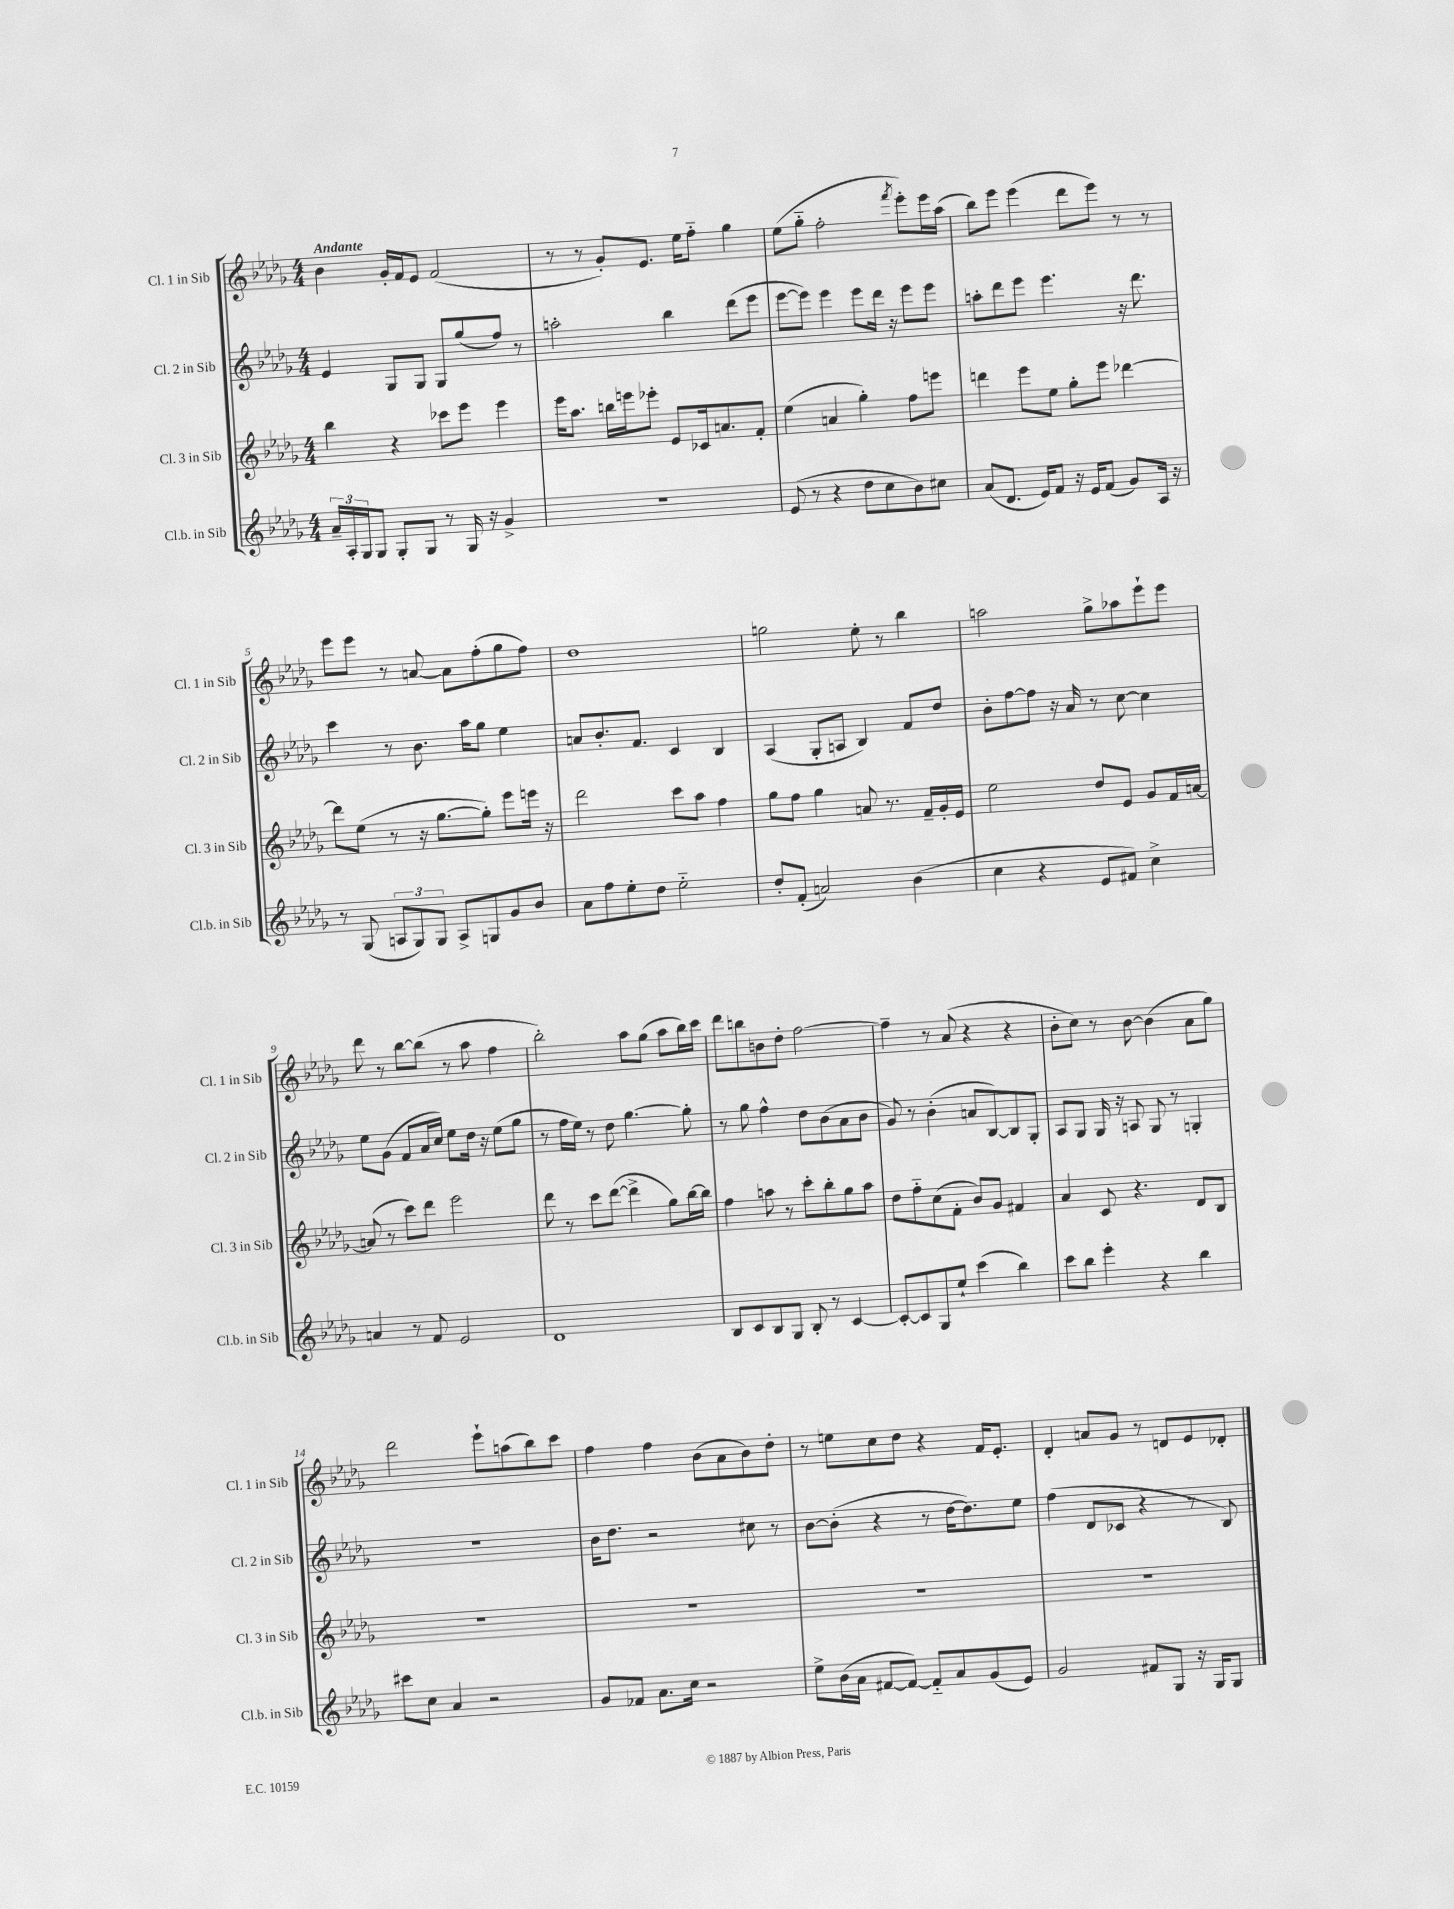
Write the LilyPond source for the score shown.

<<
\new StaffGroup <<
\new Staff = "s0" \with { instrumentName = "Cl. 1 in Sib" shortInstrumentName = "Cl. 1 in Sib" } {
    \clef treble \key des \major \numericTimeSignature \time 4/4 \tempo "Andante"
    bes'4 ges'16-. f'16 ees'8 f'2( |
    r8 r8 ges'8-.) ees'8. ees''16 f''8-_ ges''4 |
    ees''8( ges''8-_ f''2-. \acciaccatura { f'''8 } ees'''8-.) ees'''16 aes''16( |
    bes''8) ees'''8 ees'''4( des'''8 ees'''8) r8 r8 |
    ees'''8 ees'''8 r8 a'8~ a'8 f''8-.( ges''8 f''8) |
    des''1 |
    g''2 ees''8-. r8 bes''4 |
    a''2 ges''8-> aes''8 ees'''8-! ees'''8 |
    des'''8 r8 bes''8~ bes''8( r8 aes''8 f''4 |
    bes''2-.) aes''8 ges''8( aes''8 bes''16) c'''16 |
    des'''8 b''8 b'8 des''8-. f''2~ |
    f''4-- r8 aes'8( r4 r4 |
    bes'8-. c''8) r8 bes'8~ bes'4( aes'8 ges''8) |
    des'''2 ees'''8-! a''8( bes''8) c'''8 |
    f''4 f''4 bes'8( aes'8 bes'8) des''8-. |
    r8 e''8 c''8 des''8 r4 f'16 ees'8.-. |
    des'4-. a'8 ges'8 r8 d'8 ees'8 des'8-. \bar "|." |
}
\new Staff = "s1" \with { instrumentName = "Cl. 2 in Sib" shortInstrumentName = "Cl. 2 in Sib" } {
    \clef treble \key des \major \numericTimeSignature \time 4/4
    ees'4 ges8 ges8 ges8 ges''8( f''8) r8 |
    a''2-. bes''4 des'''8( ees'''8 |
    ees'''8~ ees'''8) ees'''4 ees'''8 des'''16 r16 ees'''8 ees'''8 |
    a''8-. des'''8 ees'''8 ees'''4. r16 des'''8. |
    c'''4 r8 bes'8. aes''16 ges''8 ees''4 |
    a'8 bes'8.-. f'8. c'4 bes4 |
    aes4( ges8-. a8 bes4) f'8 des''8 |
    bes'8-. f''8~ f''8 r16 aes'16 r8 c''8~ c''4 |
    ees''8 ges'8( f'8 aes'16 c''16) ees''8 des''16 r16 ees''8( ges''8 |
    r8 f''16 ees''16) r8 des''8 ges''4.~ ges''8-. |
    r8 ges''8 f''4-^ des''8 bes'8( aes'8 bes'8 |
    ges'8) r8 bes'4-.( a'8 bes8~) bes8 ges8-. |
    aes8 ges8 ges16 r16 a8 ges8 r8 g4-. |
    R1 |
    bes'16 des''8. r2 cis''8 r8 |
    bes'8~ bes'8-.( r4 r8 des''16~ des''8.) ees''8 |
    f''4( des'8 ces'8 r4 r8 bes8) \bar "|." |
}
\new Staff = "s2" \with { instrumentName = "Cl. 3 in Sib" shortInstrumentName = "Cl. 3 in Sib" } {
    \clef treble \key des \major \numericTimeSignature \time 4/4
    bes''4 r4 ces'''8 ees'''8 ees'''4 |
    ees'''16 aes''8. b''16 e'''16 ees'''8-. ees'8 ces'16 a'8. f'8-. |
    ees''4( a'4 ges''4-.) f''8 e'''8 |
    d'''4 ees'''8 ees''8 ges''8-. ees'''8 des'''4~ |
    des'''8 ees''8( r8 r16 ges''8.~ ges''8-.) ees'''8 e'''16 r16 |
    des'''2 c'''8 aes''8 f''4 |
    ges''8 f''8 ges''4 a'8 r8. f'16-- ges'16-. ees'16 |
    ees''2 des''8 ees'8 ges'8 f'16 a'16~ |
    a'8( r8 c'''8) des'''8 ees'''2 |
    des'''8 r8 c'''8 des'''8~( des'''4-> ges''8) bes''16~ bes''16 |
    f''4 a''8 r8 c'''8-. bes''8-. ges''8 a''8 |
    des''8 f''8-_ c''8( f'8-. bes'8) ges'8 fis'4 |
    aes'4 c'8 r4. des'8 bes8 |
    R1 |
    R1 |
    R1 |
    R1 \bar "|." |
}
\new Staff = "s3" \with { instrumentName = "Cl.b. in Sib" shortInstrumentName = "Cl.b. in Sib" } {
    \clef treble \key des \major \numericTimeSignature \time 4/4
    \tuplet 3/2 { aes'16-- aes16-. ges16 } ges8 ges8-. ges8 r8 ges16 r16 ges'4-> |
    r1 |
    ees'8( r8 r4 des''8 c''8 bes'8) cis''8 |
    aes'8( des'8. ees'16) f'8 r16 ees'16 f'8( ges'8) aes16 r16 |
    r8 ges8( \tuplet 3/2 { a8 ges8) ges8 } a8-> g8 ges'8 bes'8 |
    aes'8 f''8 ees''8-. des''8 ees''2-_ |
    des''8-. f'8-.( a'2) bes'4( |
    c''4 r4 ees'8 fis'8) c''4-> |
    a'4 r8 f'8 ees'2 |
    des'1 |
    bes8 c'8 bes8 ges8 bes8-. r8 c'4~ |
    c'8~-. c'8 ges8 ees''8-! c'''4( bes''4) |
    c'''8 bes''8 ees'''4-. r4 bes''4 |
    cis'''8 c''8 aes'4 r2 |
    ges'8 fes'8 aes'8. c''16 r2 |
    ees''8-> bes'16( aes'16 fis'8~ fis'8~) fis'8-_ aes'8 ges'8( ees'8) |
    ges'2 fis'8 ges8 r16 ges16 ges8 \bar "|." |
}
>>
>>
